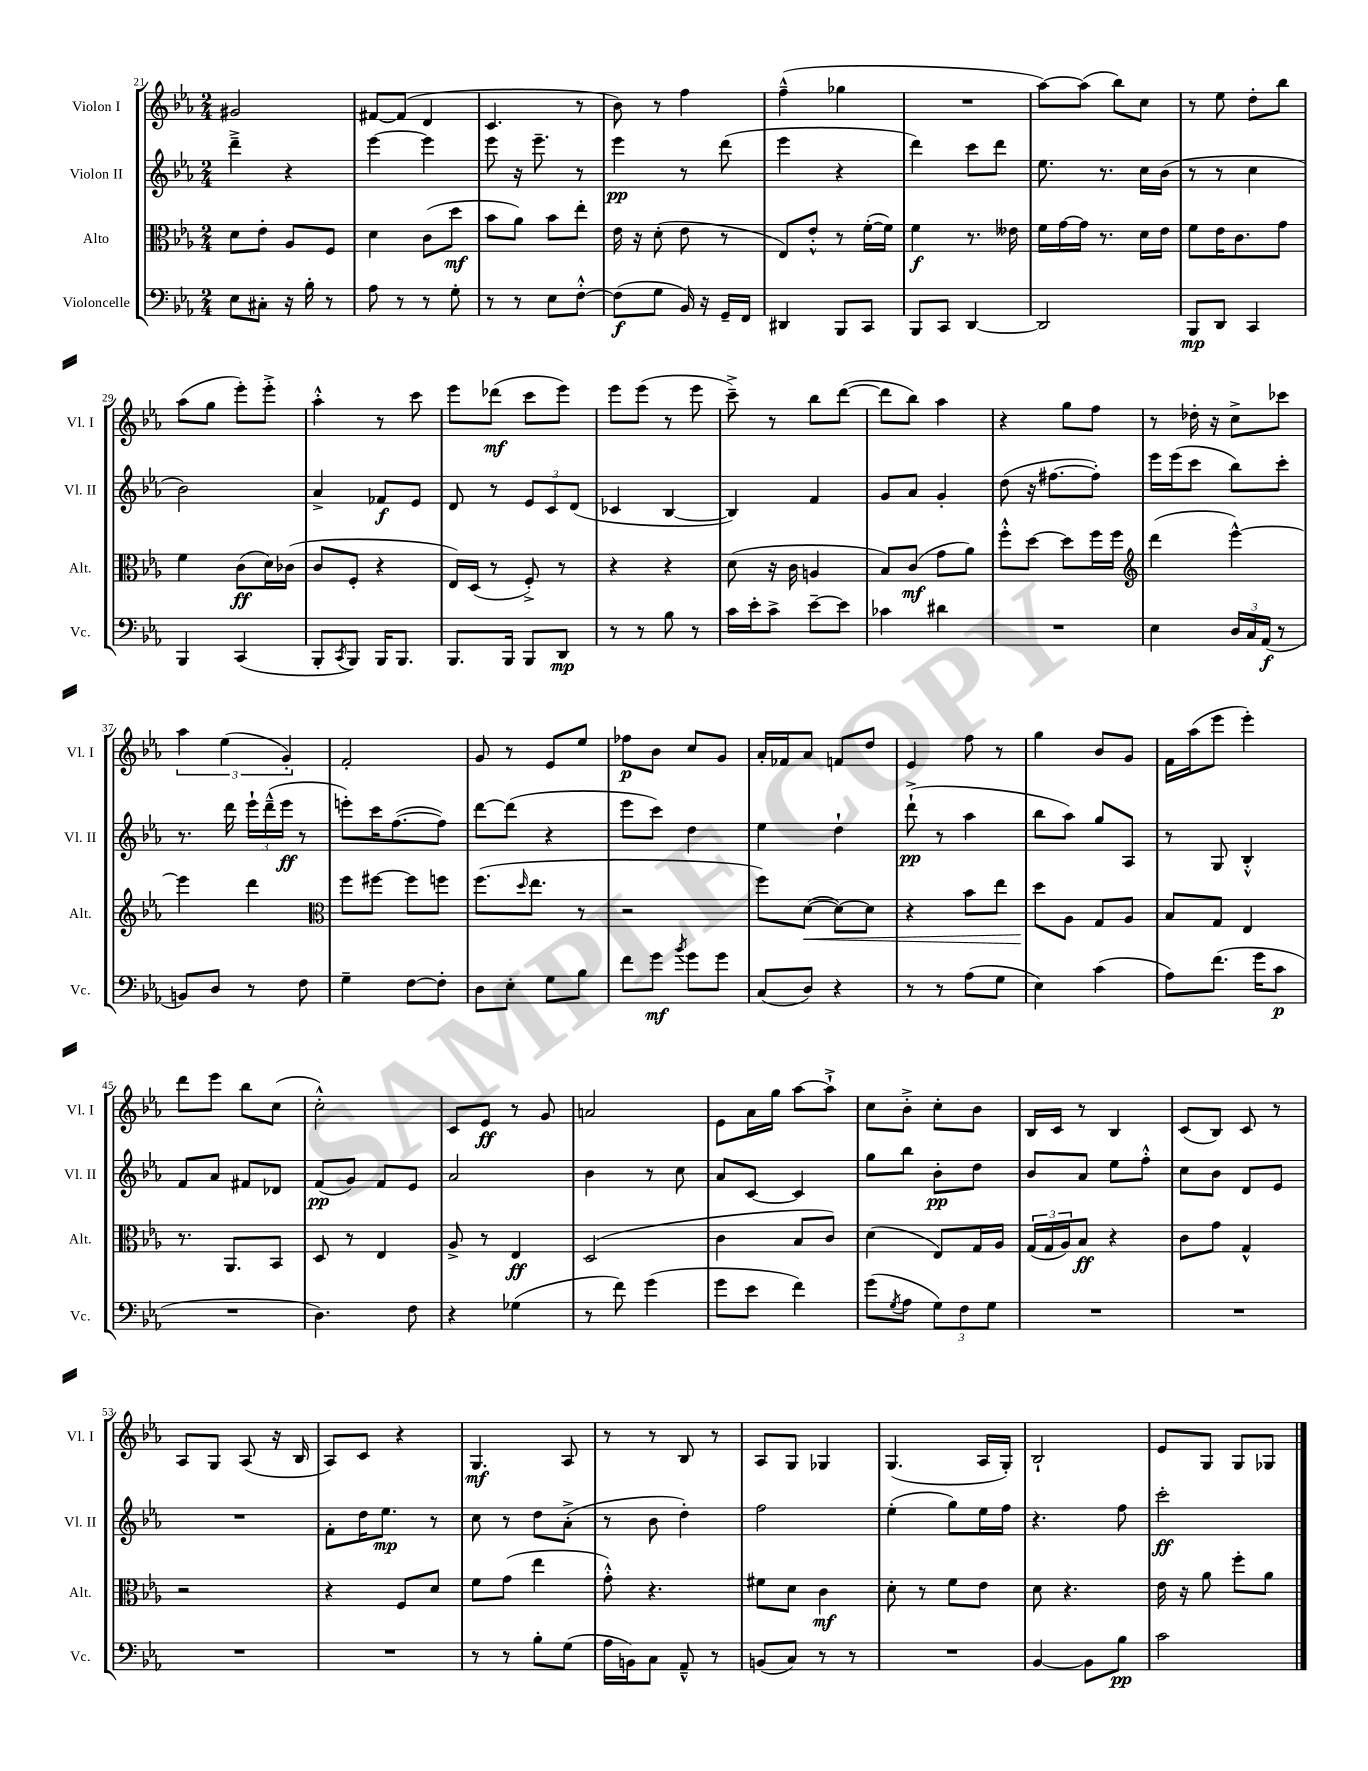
<<
\new StaffGroup <<
\new Staff = "s0" \with { instrumentName = "Violon I" shortInstrumentName = "Vl. I" } {
    \clef treble \key ees \major \numericTimeSignature \time 2/4
    gis'2 |
    fis'8~ fis'8( d'4 |
    c'4. r8 |
    bes'8) r8 f''4 |
    f''4---^( ges''4 |
    R2 |
    aes''8~) aes''8( bes''8) c''8 |
    r8 ees''8 d''8-. bes''8 |
    aes''8( g''8 ees'''8-.) ees'''8-.-> |
    aes''4-.-^ r8 c'''8 |
    ees'''8 des'''8\mf( c'''8 ees'''8) |
    ees'''8 ees'''8( r8 ees'''8 |
    c'''8--->) r8 bes''8 d'''8~( |
    d'''8 bes''8) aes''4 |
    r4 g''8 f''8 |
    r8 des''16-. r16 c''8-> ces'''8 |
    \tuplet 3/2 { aes''4 ees''4( g'4-.) } |
    f'2-. |
    g'8 r8 ees'8 ees''8 |
    fes''8\p bes'8 c''8 g'8 |
    aes'16-. fes'16 aes'8 f'8 d''8 |
    ees'4 f''8 r8 |
    g''4 bes'8 g'8 |
    f'16 aes''16( ees'''8 ees'''4-.) |
    d'''8 ees'''8 bes''8 c''8( |
    c''2-.-^) |
    c'8 ees'8\ff r8 g'8 |
    a'2 |
    ees'8 aes'16 g''16 aes''8~ aes''8-!-> |
    c''8 bes'8-.-> c''8-. bes'8 |
    bes16 c'16 r8 bes4 |
    c'8( bes8) c'8 r8 |
    aes8 g8 aes8( r16 bes16 |
    aes8) c'8 r4 |
    g4.\mf aes8 |
    r8 r8 bes8 r8 |
    aes8 g8 ges4 |
    g4.( aes16 g16-.) |
    bes2-! |
    ees'8 g8 g8 ges8 \bar "|." |
}
\new Staff = "s1" \with { instrumentName = "Violon II" shortInstrumentName = "Vl. II" } {
    \clef treble \key ees \major \numericTimeSignature \time 2/4
    d'''4---> r4 |
    ees'''4~ ees'''4 |
    ees'''8 r16 ees'''8.-- r8 |
    ees'''4\pp r8 d'''8( |
    ees'''4 r4 |
    d'''4) c'''8 d'''8 |
    ees''8. r8. c''16 bes'16( |
    r8 r8 c''4 |
    bes'2) |
    aes'4-> fes'8\f ees'8 |
    d'8 r8 \tuplet 3/2 { ees'8 c'8 d'8( } |
    ces'4 bes4~ |
    bes4) f'4 |
    g'8 aes'8 g'4-. |
    d''8( r16 fis''8.~ fis''8-.) |
    ees'''16 ees'''16( c'''8 bes''8) c'''8-. |
    r8. d'''16 \tuplet 3/2 { ees'''16-! d'''16---^( ees'''16\ff } r8 |
    e'''8-.) c'''16 f''8.~( f''8) |
    d'''8~ d'''8( r4 |
    ees'''8 c'''8) d''4 |
    ees''4 d''4-! |
    d'''8-!->\pp( r8 aes''4 |
    bes''8 aes''8) g''8 aes8 |
    r8 g8 bes4-.-^ |
    f'8 aes'8 fis'8 des'8 |
    f'8\pp( g'8) f'8 ees'8 |
    aes'2 |
    bes'4 r8 c''8 |
    aes'8 c'8~ c'4 |
    g''8 bes''8 bes'8-.\pp d''8 |
    bes'8 aes'8 ees''8 f''8-.-^ |
    c''8 bes'8 d'8 ees'8 |
    R2 |
    f'8-. d''16 ees''8.\mp r8 |
    c''8 r8 d''8 aes'8-.->( |
    r8 bes'8 d''4-.) |
    f''2 |
    ees''4-.( g''8) ees''16 f''16 |
    r4. f''8 |
    c'''2-.\ff \bar "|." |
}
\new Staff = "s2" \with { instrumentName = "Alto" shortInstrumentName = "Alt." } {
    \clef alto \key ees \major \numericTimeSignature \time 2/4
    d'8 ees'8-. aes8 f8 |
    d'4 c'8( d''8\mf |
    bes'8 aes'8) bes'8 ees''8-. |
    ees'16 r16 d'8-.( ees'8 r8 |
    ees8) ees'8-.-^ r8 f'16~-.( f'16) |
    f'4\f r8. eeses'16 |
    f'16 g'16~ g'16 r8. d'16 ees'16 |
    f'8 ees'16 c'8. g'8 |
    f'4 c'8\ff( d'16) ces'16( |
    c'8 f8-. r4 |
    ees16) d16( r8 f8-.->) r8 |
    r4 r4 |
    d'8( r16 c'16 a4 |
    bes8) c'8\mf( g'8 aes'8) |
    f''8-.-^ d''8~ d''8 f''16 f''16 |
    \clef treble d'''4( ees'''4~-^) |
    ees'''4 d'''4 |
    \clef alto f''8 fis''8~ fis''8 f''8 |
    f''8.( \grace { d''16 } ees''8. r8 |
    r2 |
    f''8) d'8~\<( d'8~) d'8 |
    r4 bes'8 ees''8 |
    d''8\! aes8 g8 aes8 |
    bes8 g8 ees4 |
    r8. aes,8. bes,8 |
    d8 r8 ees4 |
    aes8-> r8 ees4\ff |
    d2( |
    c'4 bes8 c'8) |
    d'4( ees8) g16 aes16 |
    \tuplet 3/2 { g16( g16 aes16) } bes8\ff r4 |
    c'8 g'8 g4-^ |
    r2 |
    r4 f8 d'8 |
    f'8 g'8( ees''4 |
    g'8-.-^) r4. |
    fis'8 d'8 c'4\mf |
    d'8-. r8 f'8 ees'8 |
    d'8 r4. |
    ees'16 r16 aes'8 f''8-. aes'8 \bar "|." |
}
\new Staff = "s3" \with { instrumentName = "Violoncelle" shortInstrumentName = "Vc." } {
    \clef bass \key ees \major \numericTimeSignature \time 2/4
    ees8 cis8-. r16 bes16-. r8 |
    aes8 r8 r8 g8-. |
    r8 r8 ees8 f8~-.-^ |
    f8\f( g8 bes,16) r16 g,16-- f,16 |
    dis,4 bes,,8 c,8 |
    bes,,8 c,8 d,4~ |
    d,2 |
    bes,,8\mp d,8 c,4 |
    bes,,4 c,4( |
    bes,,8-. \acciaccatura { c,8 } bes,,8) bes,,16 bes,,8. |
    bes,,8. bes,,16 bes,,8 d,8\mp |
    r8 r8 bes8 r8 |
    c'16 ees'16-. c'8-> ees'8~-- ees'8 |
    ces'4 dis'4 |
    R2 |
    ees4 \tuplet 3/2 { d16 c16 aes,16\f( } r8 |
    b,8) d8 r8 f8 |
    g4-- f8~ f8-. |
    d8 ees8-. g8 bes8 |
    f'8 g'8\mf \acciaccatura { bes'8 } g'8 g'8 |
    c8( d8) r4 |
    r8 r8 aes8( g8 |
    ees4) c'4( |
    aes8) f'8.( g'16 c'8\p |
    R2 |
    d4.) f8 |
    r4 ges4( |
    r8 f'8) g'4( |
    g'8 ees'8 f'4) |
    g'8( \acciaccatura { g8 } aes8 \tuplet 3/2 { g8) f8 g8 } |
    R2 |
    R2 |
    R2 |
    R2 |
    r8 r8 bes8-. g8( |
    aes16 b,16) c8 aes,8---^ r8 |
    b,8( c8) r8 r8 |
    R2 |
    bes,4~ bes,8 bes8\pp |
    c'2 \bar "|." |
}
>>
>>
\layout { \context { \Score currentBarNumber = #21 } }
